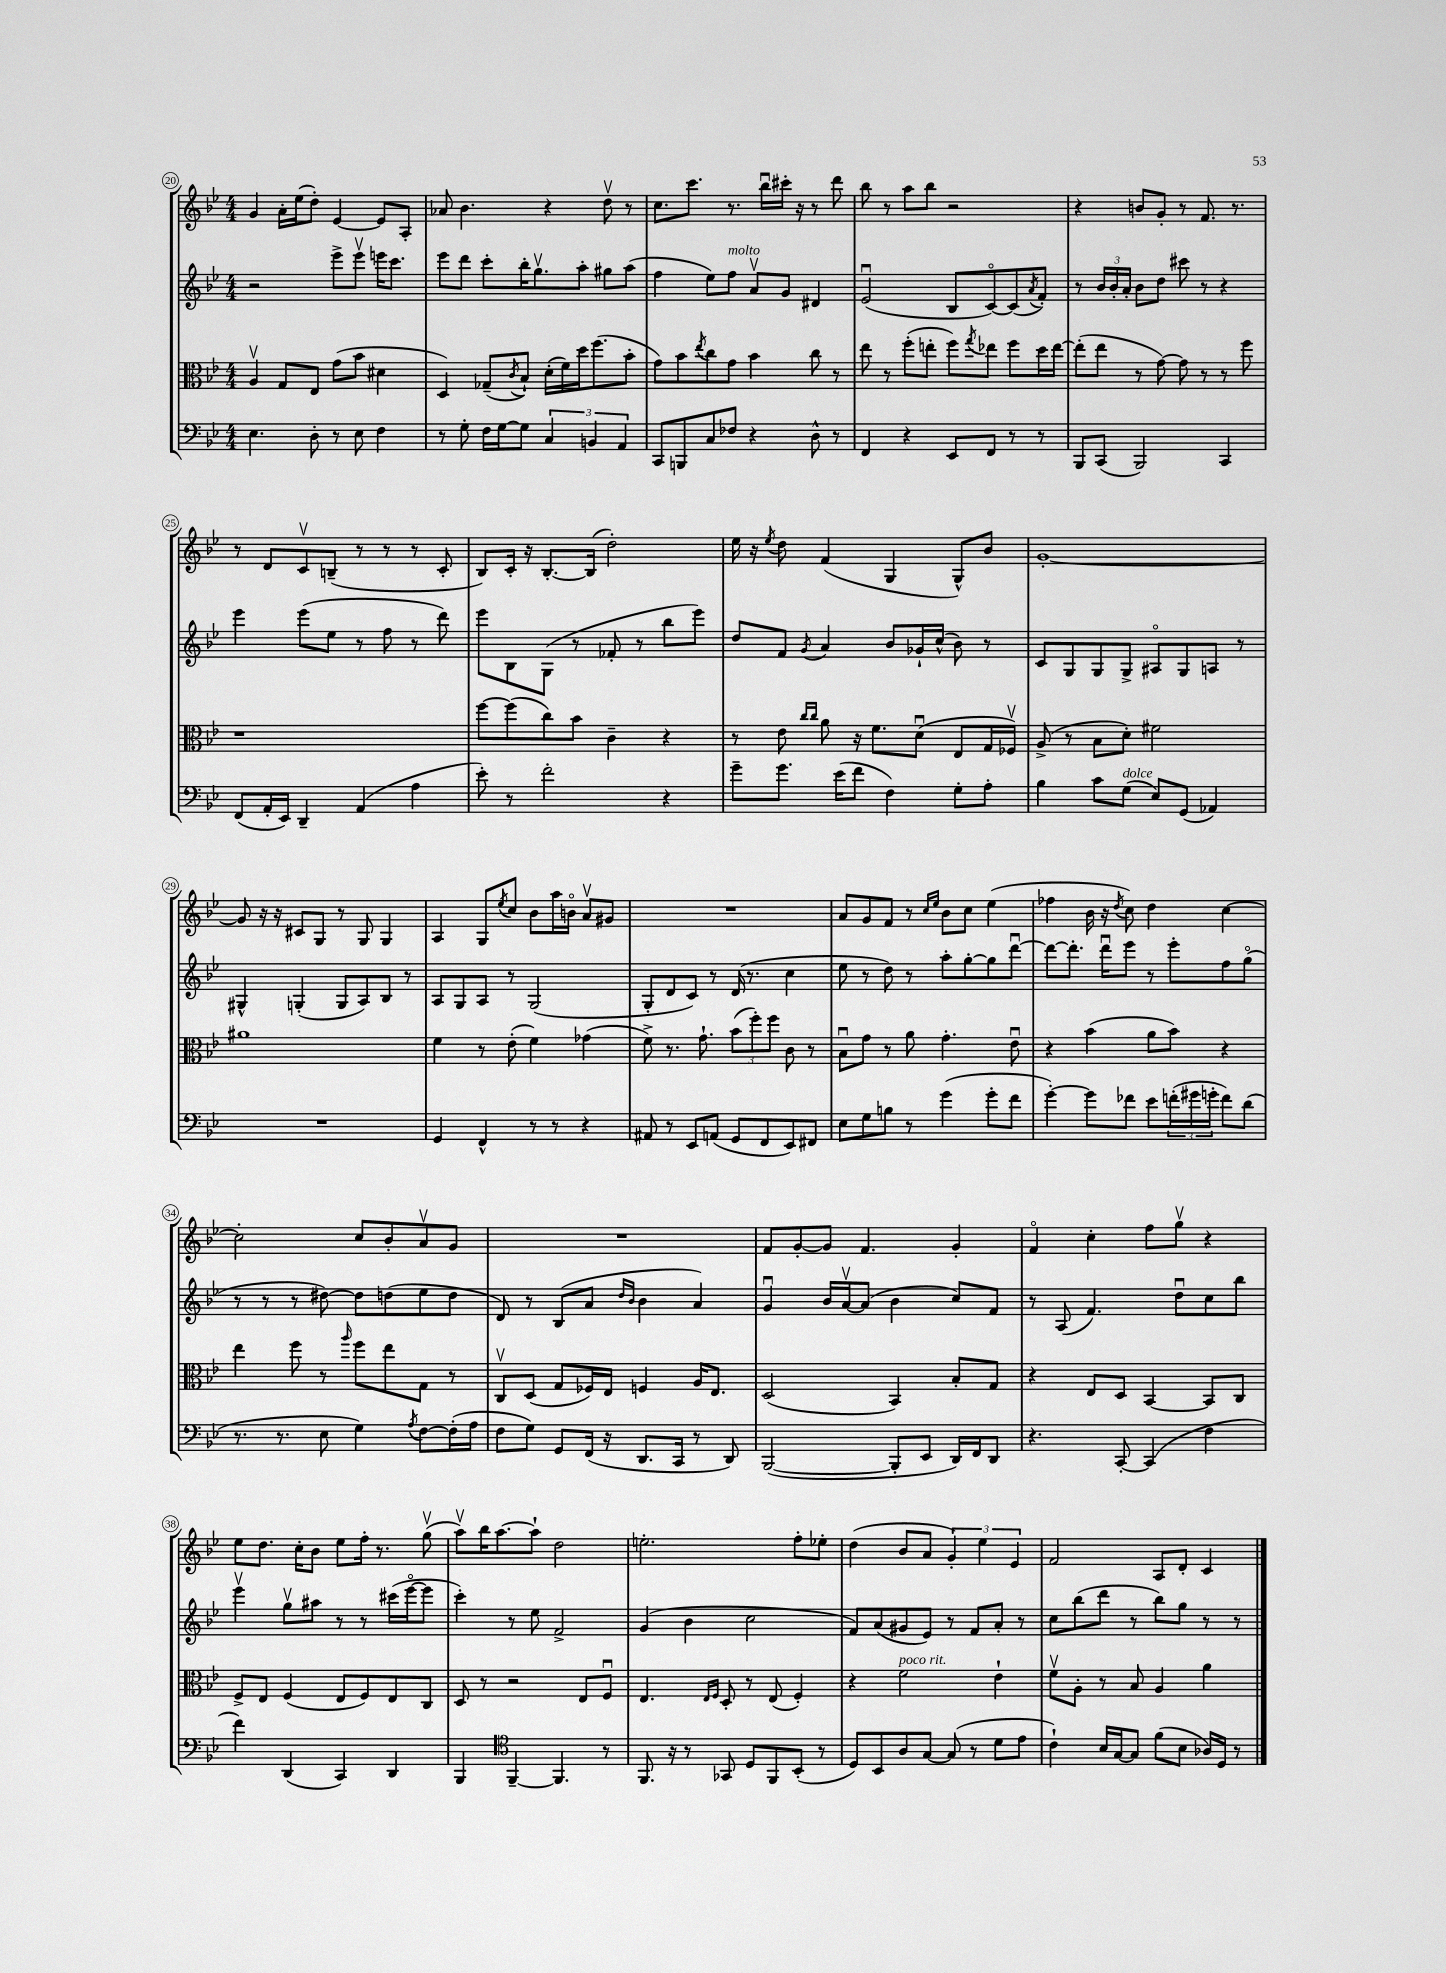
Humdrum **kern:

**kern	**kern	**kern	**kern
*staff4	*staff3	*staff2	*staff1
*clefF4	*clefC3	*clefG2	*clefG2
*k[b-e-]	*k[b-e-]	*k[b-e-]	*k[b-e-]
*M4/4	*M4/4	*M4/4	*M4/4
4.E-	4Av	2r	4g
.	8G	.	16a'
.	.	.	(16ee-
8D'	8E-	.	8dd')
8r	(8g	8eee-^	[4e-
8E-	8b-	8eee-v	.
4F	4d#	16eee	8e-]
.	.	8.ccc	.
.	.	.	8A'
=	=	=	=
8r	4D)	8eee-	8a-
8G'	.	8ddd	4.b-
16F	(8G-~	8ccc'	.
[16G	.	.	.
.	8qc	.	.
8G]	8B-`)	16bb-'	.
.	.	8.ggv	.
6C	(16d'	.	4r
.	16f)	.	.
.	16dd	8aa'	.
6BB	.	.	.
.	(8.ff	.	.
.	.	8gg#	8ddv
6AA	.	.	.
.	8b-'	(8aa	8r
=	=	=	=
8CC	8g)	4ff	8.cc
8BBB	8b-	.	.
.	.	.	8.ccc
.	8qee-	.	.
8C	8cc	8ee-)	.
8F-	8g	8ff	8.r
4r	4b-	8av	.
.	.	.	16bb-u
.	.	8g	16ccc#'
.	.	.	16r
8D^^	8cc	4d#	8r
8r	8r	.	8ddd
=	=	=	=
4FF	8ee-	(2e-u	8bb-
.	8r	.	8r
4r	(8ff'	.	8aa
.	8ee'	.	8bb-
8EE-	8ff)	8B-	2r
.	8qgg	.	.
8FF	8ee-	[8co)	.
8r	8ff	(8c]	.
.	.	8qa	.
8r	16dd	8f')	.
.	[16ee-	.	.
=	=	=	=
8BBB-	(8ee-']	8r	4r
(8CC	8ee-	24b-	.
.	.	24b-'	.
.	.	24a'	.
2BBB-)	8r	8b-	8b
.	[8g)	8dd	8g'
.	8g]	8ccc#	8r
.	8r	8r	8.f
4CC	8r	4r	.
.	.	.	8.r
.	8ff	.	.
=	=	=	=
(8FF	1r	4eee-	8r
16AA'	.	.	8d
16EE-)	.	.	.
4DD~	.	(8eee-	8cv
.	.	8ee-	(8B~
(4AA	.	8r	8r
.	.	8ff	8r
4A	.	8r	8r
.	.	8ddd)	8c'
=	=	=	=
8e-')	[8ff	8eee-	8B-)
8r	(8ff]	8B-	16c'
.	.	.	16r
2f'	8cc)	(8G	[8.B-'
.	8b-	8r	.
.	.	.	(16B-]
.	4c~	8f-'	2dd')
.	.	8r	.
4r	4r	8bb-	.
.	.	8eee-)	.
=	=	=	=
8g~	8r	8dd	16ee-
.	.	.	16r
.	.	.	8qee-
8.g	8e-	8f	8dd
.	16qqcc	.	.
.	16qqcc	8qg	.
.	8a	4a	(4f
(16e-	.	.	.
8f	16r	.	.
.	8.f	.	.
4F)	.	8b-	4G
.	(8du	16g-`	.
.	.	(16cc^^	.
8G'	8E-	8b-)	8G^^)
8A'	16G	8r	8b-
.	16F-v)	.	.
=	=	=	=
4B-	(8A^	8c	[1g'
.	8r	8G	.
8c	8B-	8G	.
(8G	8d')	8G^	.
8E-)	2f#	8A#o	.
(8GG	.	8G	.
4AA-)	.	8A	.
.	.	8r	.
=	=	=	=
1r	1a#	4G#^^	8g]
.	.	.	16r
.	.	.	16r
.	.	(4G'	8c#
.	.	.	8G
.	.	8G	8r
.	.	8A)	8G
.	.	8B-	4G
.	.	8r	.
=	=	=	=
4GG	4f	8A	4A
.	.	8G	.
4FF^^	8r	8A	8G
.	.	.	8qee-
.	(8e-'	8r	8cc
8r	4f)	(2G	8b-
8r	.	.	16aa
.	.	.	16bo
4r	(4g-	.	8av
.	.	.	8g#
=	=	=	=
8AA#	8f^)	8G'	1r
8r	8.r	8d	.
8EE-	.	8c)	.
.	8.g`	.	.
(8AA	.	8r	.
8GG	(12b-	(16d	.
.	.	8.r	.
.	12ff')	.	.
8FF	.	.	.
.	12ff	.	.
8EE-)	8c	4cc	.
8FF#	8r	.	.
=	=	=	=
8E-	8B-u	8ee-	8a
8G	8g	8r	8g
8B	8r	8dd)	8f
8r	8a	8r	8r
.	.	.	16qqcc
.	.	.	16qqee-
(4g	4.g'	8aa'	8b-
.	.	[8gg'	8cc
8g'	.	8gg]	(4ee-
8f	8e-u	[8dddu	.
=	=	=	=
[4g')	4r	8ddd_	4ff-
.	.	8.ddd']	.
8g]	(4b-	.	16b-
.	.	16dddu	16r
.	.	.	8qdd
8f-	.	8eee-	8cc)
8e-	8a	8r	4dd
(24f'	8b-)	8eee-'	.
24g#	.	.	.
24g'	.	.	.
8f)	4r	8ff	[4cc
(8d	.	(8ggo	.
=	=	=	=
8.r	4ee-	8r	2cc']
.	.	8r	.
8.r	.	.	.
.	8ff	8r	.
8E-	8r	[8dd#)	.
.	16qqaa	.	.
4G)	8ff	8dd#]	8cc
.	8ee-	(8dd	8b-'
8qA	.	.	.
[8F	8G	8ee-	8av
(16F']	8r	8dd	8g
16A	.	.	.
=	=	=	=
8F	8Cv	8d)	1r
8G)	(8D	8r	.
8GG	8G	(8B-	.
(16FF	16F-)	8a	.
16r	16E-	.	.
.	.	16qqdd	.
.	.	16qqb-	.
8.DD	4F	4b-	.
16CC	.	.	.
8r	16A	4a)	.
.	8.E-	.	.
8DD)	.	.	.
=	=	=	=
([2BBB-	(2D	4gu	8f
.	.	.	[8g'
.	.	16b-	8g]
.	.	[16av	.
.	.	(8a]	4.f
8BBB-']	4BB-)	4b-	.
8EE-	.	.	.
16DD)	8B-'	8cc)	4g'
16FF	.	.	.
8DD	8G	8f	.
=	=	=	=
4.r	4r	8r	4fo
.	.	(8A	.
.	8E-	4.f)	4cc'
[8CC'	8D	.	.
(4CC]	[4BB-	.	8ff
.	.	8ddu	8ggv
4F	8BB-]	8cc	4r
.	8C	8bb-	.
=	=	=	=
4f)	8F^	4eee-v	8ee-
.	8E-	.	8.dd
(4DD	(4F	8ggv	.
.	.	.	16cc'
.	.	8aa#	8b-
4CC)	8E-	8r	8ee-
.	8F)	8r	16ff'
.	.	.	8.r
4DD	8E-	(16ccc#	.
.	.	[16eee-o	.
.	8C	8eee-]	(8ggv
=	=	=	=
4BBB-	8D	4ccc')	8aav)
.	8r	.	16bb-
.	.	.	[8.aa
*clefC4	*	*	*
[4FF~	2r	8r	.
.	.	8ee-	8aa`]
4.FF]	.	2f^	2dd
.	8E-	.	.
8r	8Fu	.	.
=	=	=	=
8.FF	4.E-	(4g	2.ee'
16r	.	.	.
8r	.	4b-	.
.	16qqE-	.	.
.	16qqF	.	.
8GG-	8D'	.	.
8D	8r	2cc	.
8FF	(8E-	.	.
(8BB-'	4F')	.	8ff'
8r	.	.	8ee-'
=	=	=	=
8D)	4r	8f)	(4dd
8BB-	.	(8a	.
8A	2f	8g#	8b-
[8G	.	8e-)	8a
(8G]	.	8r	6g')
8r	.	8f	.
.	.	.	6ee-
8d	4e-`	8a'	.
.	.	.	6e-
8e-	.	8r	.
=	=	=	=
4c`)	8fv	8cc	2f
.	8A'	(8bb-	.
16B-	8r	8ddd	.
[16G	.	.	.
8G]	8B-	8r	.
(8f	4A	8bb-)	8A
8B-	.	8gg	8d'
16A-)	4a	8r	4c
16D	.	.	.
8r	.	8r	.
==	==	==	==
*-	*-	*-	*-
